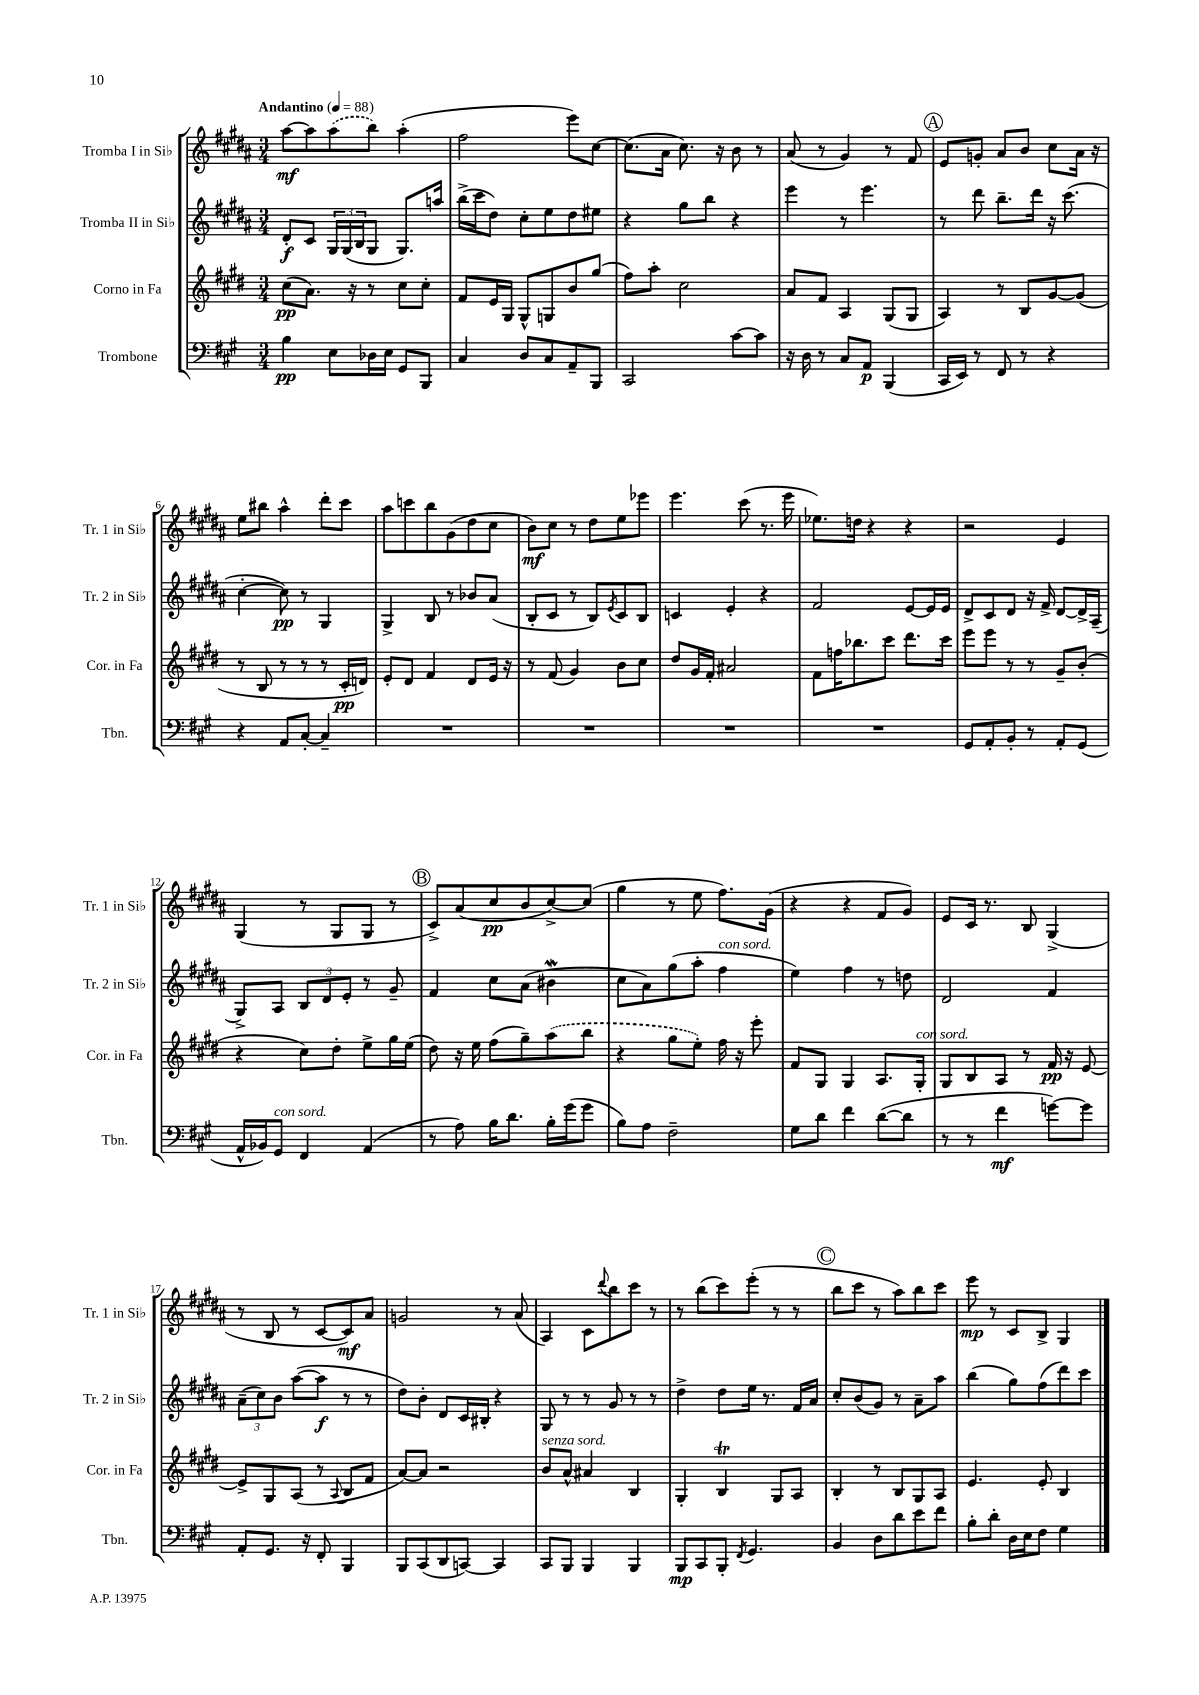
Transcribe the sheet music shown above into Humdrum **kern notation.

**kern	**dynam	**kern	**dynam	**kern	**dynam	**kern	**dynam
*part4	*part4	*part3	*part3	*part2	*part2	*part1	*part1
*staff4	*staff4	*staff3	*staff3	*staff2	*staff2	*staff1	*staff1
*I"Trombone	*	*I"Corno in Fa	*	*I"Tromba II in Si♭	*	*I"Tromba I in Si♭	*
*I'Tbn.	*	*I'Cor. in Fa	*	*I'Tr. 2 in Si♭	*	*I'Tr. 1 in Si♭	*
*clefF4	*	*clefG2	*	*clefG2	*	*clefG2	*
*k[f#c#g#]	*	*k[f#c#g#d#]	*	*k[f#c#g#d#a#]	*	*k[f#c#g#d#a#]	*
*M3/4	*	*M3/4	*	*M3/4	*	*M3/4	*
*MM88	*	*MM88	*	*MM88	*	*MM88	*
=1	=1	=1	=1	=1	=1	=1	=1
!	!	!	!	!	!	!LO:TX:a:B:t=Andantino	!
4B\	pp	(8cc#\L	pp	8d#'/L	f	[8aa#\L	mf
.	.	8.a\J)	.	8c#/J	.	8aa#\]	.
8E\L	.	.	.	24G#/LL	.	(8aa#\	.
.	.	.	.	(24G#/	.	.	.
.	.	16r	.	.	.	.	.
.	.	.	.	24B/J	.	.	.
16D-X\L	.	8r	.	8G#/J	.	8bb\J)	.
16E\JJ	.	.	.	.	.	.	.
8GG#/L	.	8cc#\L	.	8.G#/L)	.	(4aa#'\	.
8BBB/J	.	8cc#'\J	.	.	.	.	.
.	.	.	.	16aan/Jk	.	.	.
=2	=2	=2	=2	=2	=2	=2	=2
4C#/	.	8f#/L	.	(16bb^\LL	.	2ff#\	.
.	.	.	.	16ccc#\J	.	.	.
.	.	16e/L	.	8dd#\J)	.	.	.
.	.	16G#/JJ	.	.	.	.	.
8D/L	.	8G#^^/L	.	8cc#'\L	.	.	.
8C#/	.	8Gn/	.	8ee\	.	.	.
8AA~/	.	8b/	.	8dd#\	.	8eee\L)	.
8BBB/J	.	(8gg#/J	.	8ee#X\J	.	[8cc#\J	.
=3	=3	=3	=3	=3	=3	=3	=3
2CC#/	.	8ff#\L)	.	4r	.	(8.cc#\L]	.
.	.	8aa'\J	.	.	.	.	.
.	.	.	.	.	.	16a#\Jk	.
.	.	2cc#\	.	8gg#\L	.	8.cc#\)	.
.	.	.	.	8bb\J	.	.	.
.	.	.	.	.	.	16r	.
[8c#\L	.	.	.	4r	.	8b\	.
8c#\J]	.	.	.	.	.	8r	.
=4	=4	=4	=4	=4	=4	=4	=4
16r	.	8a/L	.	4eee\	.	(8a#/	.
16D\	.	.	.	.	.	.	.
8r	.	8f#/J	.	.	.	8r	.
8C#/L	.	4A/	.	8r	.	4g#/)	.
8AA/J	p	.	.	4.eee\	.	.	.
(4BBB/	.	(8G#/L	.	.	.	8r	.
.	.	8G#/J	.	.	.	8f#/	.
!!LO:REH:place=s1:t=A
=5	=5	=5	=5	=5	=5	=5	=5
16CC#/LL	.	4A/)	.	8r	.	8e/L	.
16EE/JJ)	.	.	.	.	.	.	.
8r	.	.	.	8ddd#\	.	8gn'/J	.
8FF#/	.	8r	.	8.bb~\L	.	8a#/L	.
8r	.	8B/L	.	.	.	8b/J	.
.	.	.	.	16ddd#\Jk	.	.	.
4r	.	[8g#/	.	16r	.	8cc#\L	.
.	.	.	.	(8.ccc#\	.	.	.
.	.	(8g#/J]	.	.	.	16a#\Jk	.
.	.	.	.	.	.	16r	.
!!LO:LB:g=z
=6	=6	=6	=6	=6	=6	=6	=6
4r	.	8r	.	[4cc#'\	.	8ee\L	.
.	.	8B/	.	.	.	8bb#X\J	.
8AA/L	.	8r	.	8cc#\])	pp	4aa#^^\	.
[8C#'/J	.	8r	.	8r	.	.	.
4C#~/]	.	8r	.	4G#/	.	8ddd#'\L	.
.	.	16c#'/LL	pp	.	.	8ccc#\J	.
.	.	16dn/JJ)	.	.	.	.	.
=7	=7	=7	=7	=7	=7	=7	=7
2.r	.	8e'/L	.	4G#^/	.	8aa#\L	.
.	.	8d#/J	.	.	.	8cccn\	.
.	.	4f#/	.	8B/	.	8bb\	.
.	.	.	.	8r	.	(8g#\	.
.	.	8d#/L	.	8b-X/L	.	8dd#\	.
.	.	16e/Jk	.	(8a#/J	.	8cc#\J	.
.	.	16r	.	.	.	.	.
=8	=8	=8	=8	=8	=8	=8	=8
2.r	.	8r	.	8B'/L	.	8b\L)	mf
.	.	(8f#/	.	8c#/J	.	8cc#\J	.
.	.	4g#/)	.	8r	.	8r	.
.	.	.	.	8B/L)	.	8dd#\L	.
.	.	.	.	8qe/	.	.	.
.	.	8b\L	.	8c#/	.	8ee\	.
.	.	8cc#\J	.	8B/J	.	8eee-X\J	.
=9	=9	=9	=9	=9	=9	=9	=9
2.r	.	8dd#/L	.	4cn/	.	4.eee\	.
.	.	16g#/L	.	.	.	.	.
.	.	16f#'/JJ	.	.	.	.	.
.	.	2a#X/	.	4e'/	.	.	.
.	.	.	.	.	.	(8ccc#\	.
.	.	.	.	4r	.	8.r	.
.	.	.	.	.	.	16eee\	.
=10	=10	=10	=10	=10	=10	=10	=10
2.r	.	8f#\L	.	2f#/	.	8.ee-X\L)	.
.	.	16ffn\K	.	.	.	.	.
.	.	8.bb-X\	.	.	.	16ddn\Jk	.
.	.	.	.	.	.	4r	.
.	.	8ccc#\J	.	.	.	.	.
.	.	8.ddd#\L	.	[8e/L	.	4r	.
.	.	.	.	16e/L]	.	.	.
.	.	16ccc#\Jk	.	16e/JJ	.	.	.
=11	=11	=11	=11	=11	=11	=11	=11
8GG#/L	.	8eee\L	.	8d#^/L	.	2r	.
8AA'/	.	8eee\J	.	8c#/	.	.	.
8BB'/J	.	8r	.	8d#/J	.	.	.
8r	.	8r	.	16r	.	.	.
.	.	.	.	16f#^/	.	.	.
8AA'/L	.	8g#~/L	.	[8d#/L	.	4e/	.
(8GG#/J	.	(8b'/J	.	16d#^/L]	.	.	.
.	.	.	.	(16A#~/JJ	.	.	.
!!LO:LB:g=z
=12	=12	=12	=12	=12	=12	=12	=12
16AA^^/LL	.	4r	.	8G#^/L)	.	(4G#/	.
16BB-X/J)	.	.	.	.	.	.	.
!LO:TX:a:i:t=con sord.	!	!	!	!	!	!	!
8GG#/J	.	.	.	8A#/J	.	.	.
4FF#/	.	8cc#\L)	.	12B/L	.	8r	.
.	.	.	.	12d#/	.	.	.
.	.	8dd#'\J	.	.	.	8G#/L	.
.	.	.	.	12e'/J	.	.	.
(4AA/	.	8ee^\L	.	8r	.	8G#/J	.
.	.	16gg#\L	.	8g#~/	.	8r	.
.	.	(16ee\JJ	.	.	.	.	.
!!LO:REH:place=s1:t=B
=13	=13	=13	=13	=13	=13	=13	=13
8r	.	8dd#\)	.	4f#/	.	8c#^/L)	.
8A\)	.	16r	.	.	.	(8a#/	.
.	.	16ee\	.	.	.	.	.
16B\KL	.	(8ff#\L	.	8cc#\L	.	8cc#/	pp
8.d\J	.	.	.	.	.	.	.
.	.	8gg#~\)	.	(8a#\J	.	8b/	.
16B'\LL	.	(8aa\	.	4b#XW\	.	[8cc#^/)	.
(16g#\J	.	.	.	.	.	.	.
8g#\J	.	8bb\J	.	.	.	(8cc#/J]	.
=14	=14	=14	=14	=14	=14	=14	=14
8B\L)	.	4r	.	8cc#\L	.	4gg#\	.
8A\J	.	.	.	8a#\)	.	.	.
2F#~\	.	8gg#\L	.	(8gg#\	.	8r	.
.	.	8ee'\J)	.	8aa#'\J	.	8ee\	.
!	!	!	!	!LO:TX:a:i:t=con sord.	!	!	!
.	.	16ff#\	.	4ff#\	.	8.ff#\L)	.
.	.	16r	.	.	.	.	.
.	.	8eee'\	.	.	.	.	.
.	.	.	.	.	.	(16g#\Jk	.
=15	=15	=15	=15	=15	=15	=15	=15
8G#\L	.	8f#/L	.	4ee\)	.	4r	.
8d\J	.	8G#/J	.	.	.	.	.
4f#\	.	4G#/	.	4ff#\	.	4r	.
([8d\L	.	8.A/L	.	8r	.	8f#/L	.
8d\J]	.	.	.	8ddn\	.	8g#/J)	.
!	!	!LO:TX:a:i:t=con sord.	!	!	!	!	!
.	.	16G#'/Jk	.	.	.	.	.
=16	=16	=16	=16	=16	=16	=16	=16
8r	.	8G#/L	.	2d#/	.	8e/L	.
8r	.	8B/	.	.	.	16c#/Jk	.
.	.	.	.	.	.	8.r	.
4f#\	mf	8A/J	.	.	.	.	.
.	.	8r	.	.	.	8B/	.
[8gn\L)	.	16f#/	pp	4f#/	.	(4G#^/	.
.	.	16r	.	.	.	.	.
8g\J]	.	[8e/	.	.	.	.	.
!!LO:LB:g=z
=17	=17	=17	=17	=17	=17	=17	=17
8AA'/L	.	8e^/L]	.	(12a#~\L	.	8r	.
.	.	.	.	12cc#\)	.	.	.
8.GG#/J	.	8G#/	.	.	.	8B/	.
.	.	.	.	12b\J	.	.	.
.	.	(8A/J	.	([8aa#\L	.	8r	.
16r	.	.	.	.	.	.	.
8FF#'/	.	8r	.	8aa#\J]	f	[8c#/L	.
.	.	8qqA/	.	.	.	.	.
4BBB/	.	8B/L	.	8r	.	8c#/])	mf
.	.	8f#/J	.	8r	.	8a#/J	.
=18	=18	=18	=18	=18	=18	=18	=18
8BBB/L	.	[8a/L)	.	8dd#\L)	.	2gn/	.
(8CC#/	.	8a/J]	.	8b'\J	.	.	.
8DD/	.	2r	.	8d#/L	.	.	.
[8CCn/J)	.	.	.	16c#/L	.	.	.
.	.	.	.	16B#X'/JJ	.	.	.
4CC/]	.	.	.	4r	.	8r	.
.	.	.	.	.	.	(8a#/	.
=19	=19	=19	=19	=19	=19	=19	=19
!	!	!LO:TX:a:i:t=senza sord.	!	!	!	!	!
8CC#/L	.	8b/L	.	8G#/	.	4A#/)	.
8BBB/J	.	8a^^/J	.	8r	.	.	.
4BBB/	.	4a#X/	.	8r	.	8c#\L	.
.	.	.	.	.	.	8qqddd#/	.
.	.	.	.	8g#/	.	8bb\	.
4BBB/	.	4B/	.	8r	.	8ccc#\J	.
.	.	.	.	8r	.	8r	.
=20	=20	=20	=20	=20	=20	=20	=20
8BBB/L	mp	4G#'/	.	4dd#^\	.	8r	.
8CC#/	.	.	.	.	.	(8bb\L	.
8BBB'/J	.	4BT/	.	8dd#\L	.	8ccc#\)	.
8qFF#/	.	.	.	.	.	.	.
4.GG#/	.	.	.	16ee\Jk	.	(8eee'\J	.
.	.	.	.	8.r	.	.	.
.	.	8G#/L	.	.	.	8r	.
.	.	8A/J	.	16f#/LL	.	8r	.
.	.	.	.	16a#/JJ	.	.	.
!!LO:REH:place=s1:t=C
=21	=21	=21	=21	=21	=21	=21	=21
4BB/	.	4B'/	.	8cc#'/L	.	8bb\L	.
.	.	.	.	(8b/	.	8ccc#\J	.
8D\L	.	8r	.	8g#/J)	.	8r	.
8d\	.	8B/L	.	8r	.	8aa#\L)	.
8e\	.	8G#/	.	8a#~\L	.	8bb\	.
8f#\J	.	8A/J	.	8aa#\J	.	8ccc#\J	.
=22	=22	=22	=22	=22	=22	=22	=22
8B'\L	.	4.e/	.	(4bb\	.	8eee\	mp
8d'\J	.	.	.	.	.	8r	.
16D\LL	.	.	.	8gg#\L)	.	8c#/L	.
16E\J	.	.	.	.	.	.	.
8F#\J	.	8e'/	.	(8ff#\	.	8B^/J	.
4G#\	.	4B/	.	8ddd#\)	.	4G#/	.
.	.	.	.	8ccc#\J	.	.	.
==	==	==	==	==	==	==	==
*-	*-	*-	*-	*-	*-	*-	*-
